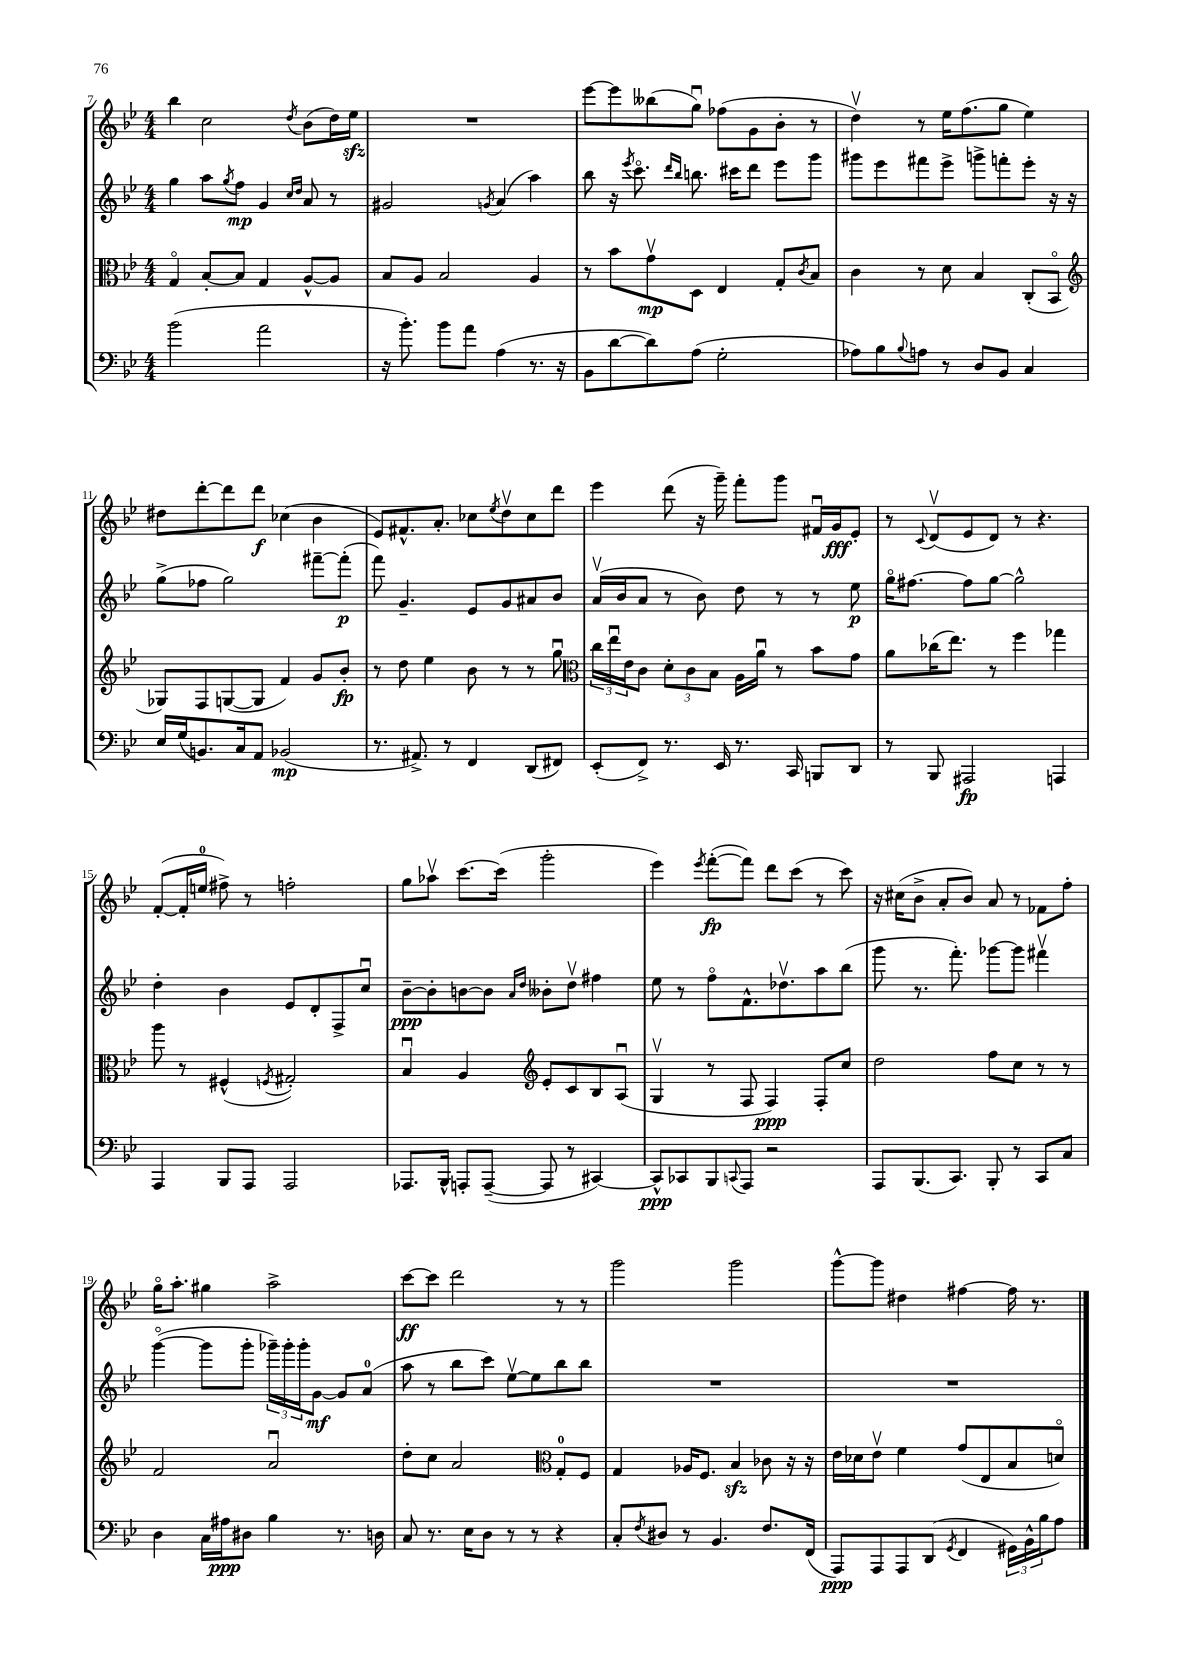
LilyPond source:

<<
\new StaffGroup <<
\new Staff = "s0" {
    \clef treble \key bes \major \numericTimeSignature \time 4/4
    bes''4 c''2 \acciaccatura { d''8 } bes'8( d''16) ees''16\sfz |
    R1 |
    ees'''8~ ees'''8 beses''8( g''8\downbow) fes''8( g'8 bes'8-. r8 |
    d''4\upbow) r8 ees''16 f''8.( g''8 ees''4) |
    dis''8 d'''8~-. d'''8 d'''8\f ces''4( bes'4 |
    ees'8) fis'8.-^ a'8.-. ces''8 \acciaccatura { ees''8 } d''8\upbow ces''8 d'''8 |
    ees'''4 d'''8( r16 g'''16--) f'''8-. g'''8 fis'16\downbow g'16\fff ees'8-. |
    r8 \appoggiatura { c'8 } d'8\upbow( ees'8 d'8) r8 r4. |
    f'8~-.( f'16-. e''16-0 fis''8->) r8 f''2-. |
    g''8 aes''8\upbow c'''8.~ c'''16( g'''2-. |
    ees'''4) \acciaccatura { ees'''8 } f'''8~-.\fp( f'''8) d'''8 c'''8( r8 c'''8) |
    r16 cis''16( bes'8-> a'8-. bes'8) a'8 r8 fes'8 f''8-. |
    g''16\flageolet a''8.-. gis''4 a''2-> |
    c'''8~\ff c'''8 d'''2 r8 r8 |
    g'''2 g'''2 |
    g'''8~-^ g'''8 dis''4 fis''4~ fis''16 r8. \bar "|." |
}
\new Staff = "s1" {
    \clef treble \key bes \major \numericTimeSignature \time 4/4
    g''4 a''8 \acciaccatura { g''8 } f''8\mp g'4 \grace { c''16 d''16 } a'8 r8 |
    gis'2 \acciaccatura { g'8 } a'4( a''4) |
    bes''8 r16 \acciaccatura { ees'''8 } c'''8.\flageolet \grace { d'''16 bes''16 } b''8. cis'''16 d'''8 ees'''8 g'''8 |
    gis'''8 ees'''8 fis'''8 ees'''8-> g'''8-> f'''8-. ees'''8-. r16 r16 |
    g''8->( fes''8 g''2) fis'''8~-- fis'''8-.\p( |
    f'''8) g'4.-- ees'8 g'8 ais'8 bes'8 |
    a'16\upbow( bes'16 a'8 r8 bes'8) d''8 r8 r8 ees''8\p |
    g''16\flageolet fis''8.~ fis''8 g''8~ g''2-^ |
    d''4-. bes'4 ees'8 d'8-. f8-> c''8\downbow |
    bes'8~--\ppp bes'8-. b'8~ b'8 \grace { a'16 d''16 } beses'8-. d''8\upbow fis''4 |
    ees''8 r8 f''8\flageolet f'8.-^ des''8.\upbow a''8 bes''8( |
    g'''8 r8. f'''8.-.) ges'''8~ ges'''8 fis'''4\upbow |
    g'''4~\flageolet( g'''8 g'''8-. \tuplet 3/2 { ges'''16--) ges'''16-. ges'''16-. } g'8~\mf g'8 a'8-0( |
    a''8 r8 bes''8 c'''8) ees''8~\upbow ees''8 bes''8 bes''8 |
    R1 |
    R1 \bar "|." |
}
\new Staff = "s2" {
    \clef alto \key bes \major \numericTimeSignature \time 4/4
    g4\flageolet bes8~-. bes8 g4 a8~-^ a8 |
    bes8 a8 bes2 a4 |
    r8 bes'8 g'8\upbow\mp d8 ees4 g8-. \acciaccatura { c'8 } bes8 |
    c'4 r8 d'8 bes4 c8-.( bes,8\flageolet |
    \clef treble ges8) f8 g8~( g8 f'4) g'8 bes'8-.\fp |
    r8 d''8 ees''4 bes'8 r8 r8 g''8\downbow |
    \clef alto \tuplet 3/2 { c''16 ees''16\downbow ees'16 } c'8 \tuplet 3/2 { d'8-. c'8 bes8 } a16 a'16\downbow r8 bes'8 g'8 |
    a'8 ces''16( ees''8.) r8 f''4 ges''4 |
    a''8 r8 fis4-^( \acciaccatura { f8 } gis2-.) |
    bes4\downbow a4 \clef treble ees'8-. c'8 bes8 a8\downbow( |
    g4\upbow r8 f8 f4\ppp) f8-. c''8 |
    d''2 f''8 c''8 r8 r8 |
    f'2 a'2\downbow |
    d''8-. c''8 a'2 \clef alto g8-0-. f8 |
    g4 aes16 f8. bes4\sfz ces'8 r16 r16 |
    ees'16 des'16 ees'8\upbow f'4 g'8( ees8 bes8 d'8\flageolet) \bar "|." |
}
\new Staff = "s3" {
    \clef bass \key bes \major \numericTimeSignature \time 4/4
    bes'2( a'2 |
    r16 bes'8.-.) bes'8 a'8 a4( r8. r16 |
    bes,8 d'8~ d'8) a8( g2-. |
    aes8) bes8 \appoggiatura { bes8 } a8 r8 d8 bes,8 c4 |
    ees16 g16( b,8.) c16 a,8 bes,2\mp( |
    r8. ais,8.->) r8 f,4 d,8( fis,8) |
    ees,8-.( f,8->) r8. ees,16 r8. c,16 b,,8 d,8 |
    r8 bes,,8 ais,,2\fp a,,4 |
    a,,4 bes,,8 a,,8 a,,2 |
    aes,,8. bes,,16-^ a,,8-. a,,8~--( a,,8 r8 cis,4~) |
    cis,8-^\ppp ces,8 bes,,8 \appoggiatura { c,8 } a,,8 r2 |
    a,,8 bes,,8.( c,8.) bes,,8-. r8 c,8 c8 |
    d4 c16 ais16\ppp dis8 bes4 r8. d16 |
    c8 r8. ees16 d8 r8 r8 r4 |
    c8-. \acciaccatura { f8 } dis8 r8 bes,4. f8. f,16( |
    a,,8\ppp) a,,8 a,,8 d,8( \acciaccatura { g,8 } f,4 \tuplet 3/2 { gis,16) bes,16-^ bes16 } a8 \bar "|." |
}
>>
>>
\layout { \context { \Score currentBarNumber = #7 } }
